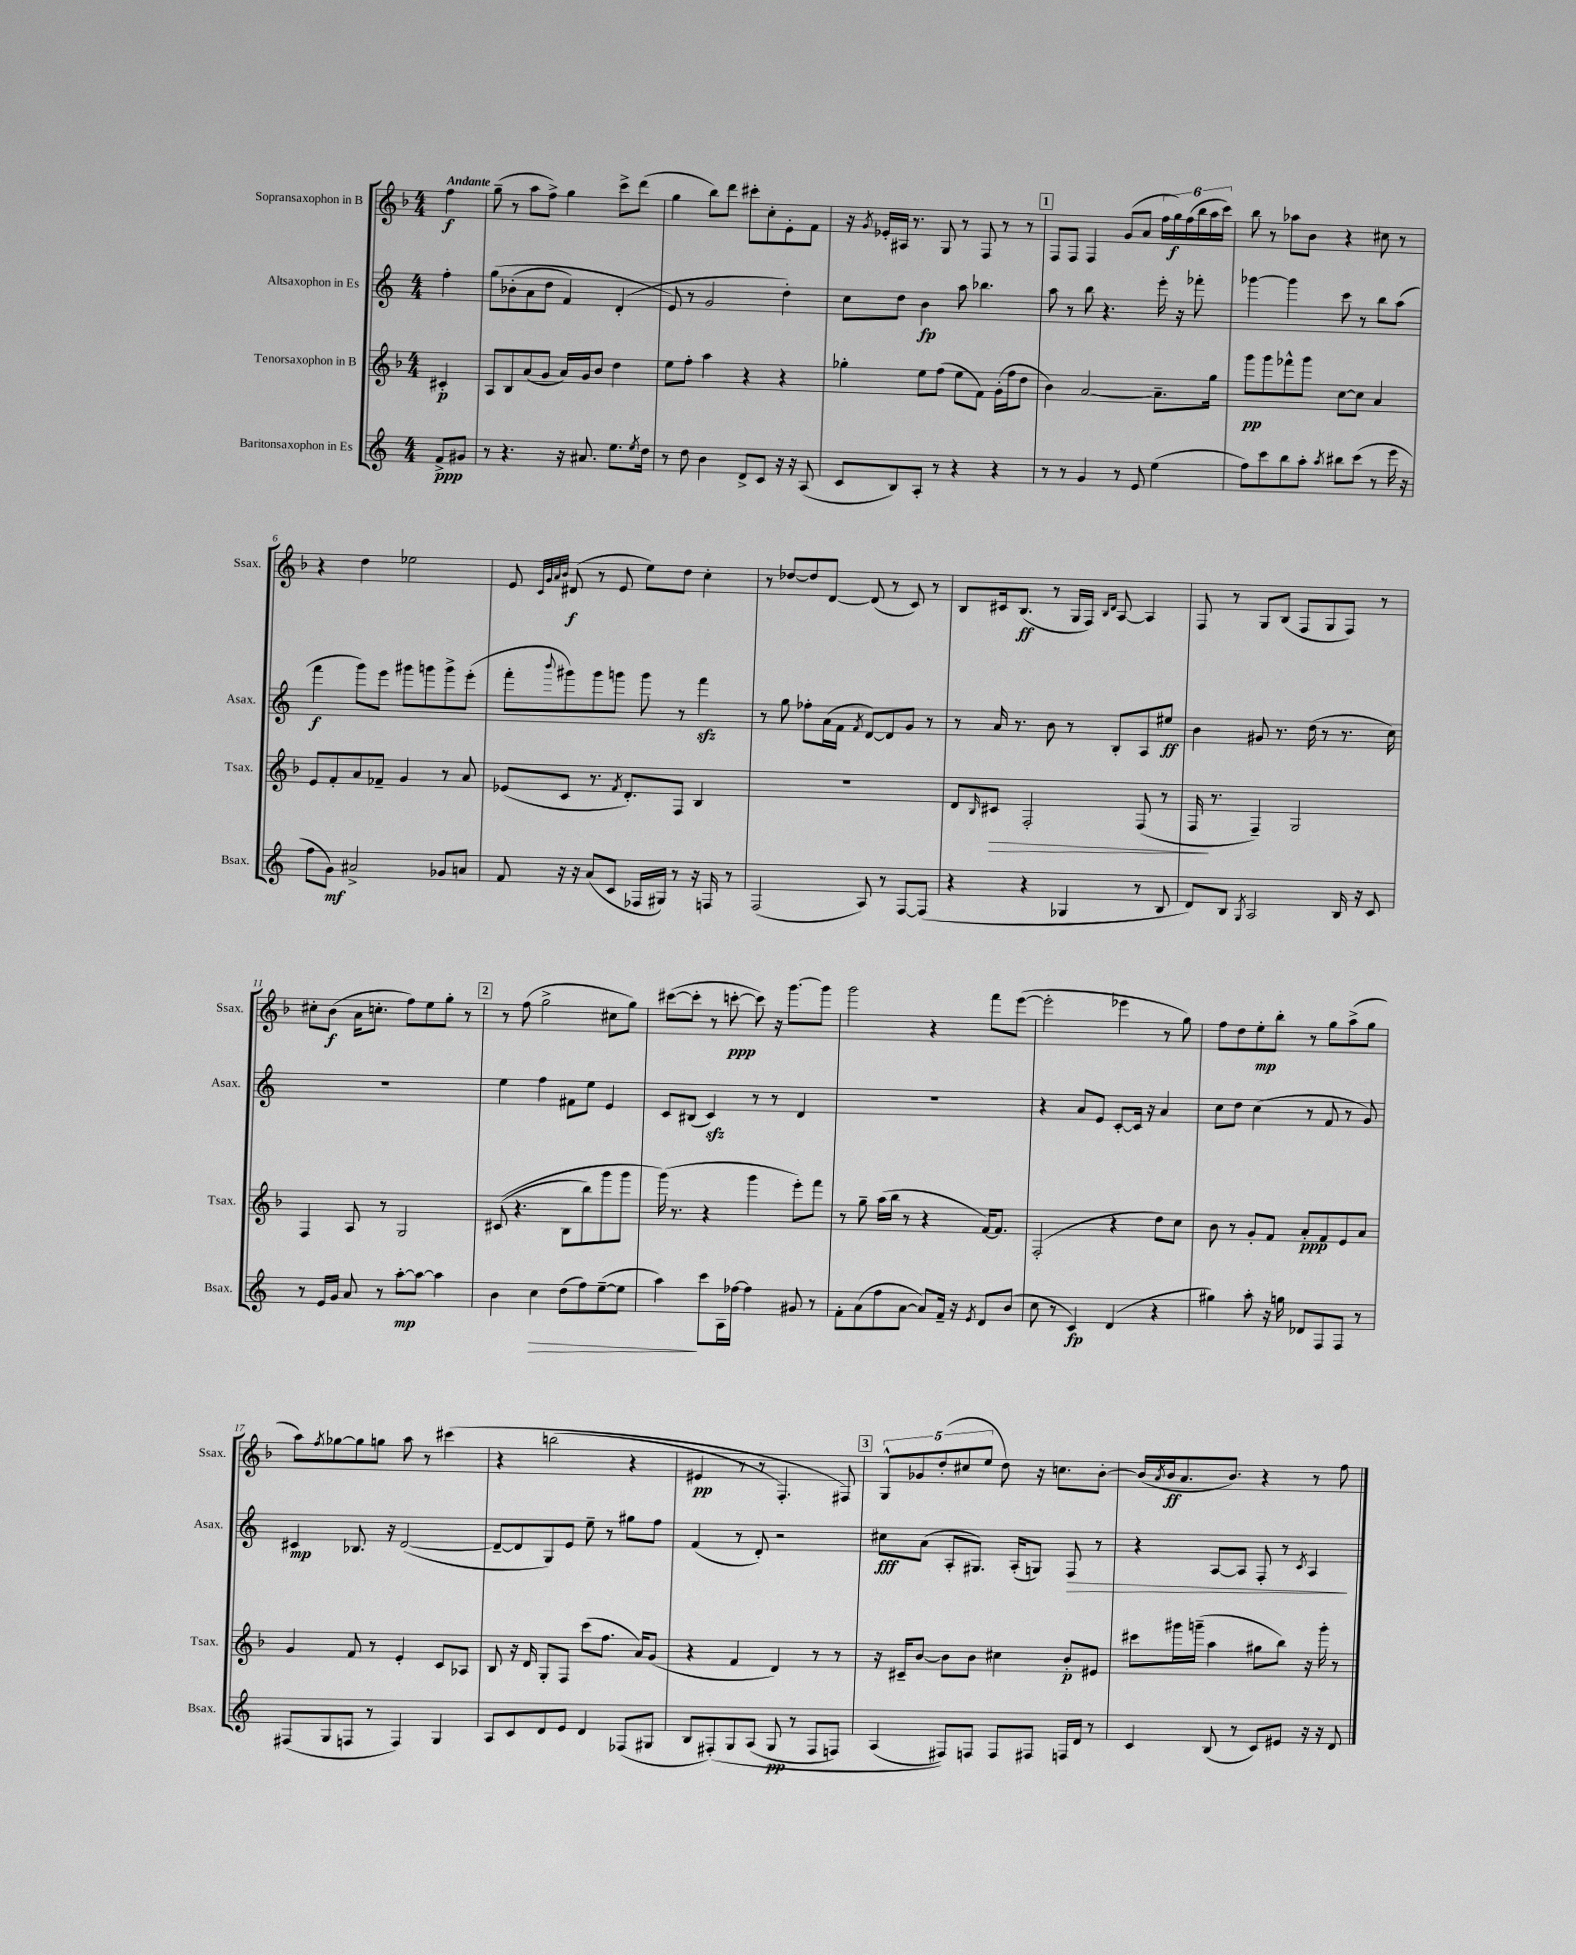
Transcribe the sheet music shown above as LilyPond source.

<<
\new StaffGroup <<
\new Staff = "s0" \with { instrumentName = "Sopransaxophon in B" shortInstrumentName = "Ssax." } {
    \clef treble \key f \major \numericTimeSignature \time 4/4 \partial 4 \tempo "Andante"
    f''4\f |
    g''8--( r8 a''8 f''8->) g''4 c'''8-> d'''8( |
    g''4 bes''8) d'''8 cis'''8-. c''8-. e'8-. f'8 |
    r16 \acciaccatura { g'8 } ees'16-. ais16 r8. g8 r8 f8 r8 r8 |
    \mark \markup { \box "1" } f8 f8 f4 g'8( a'8 \tuplet 6/4 { f''16 g''16\f) f''16( bes''16 a''16 c'''16) } |
    bes''8 r8 aes''8 bes'8 r4 cis''8 r8 |
    r4 d''4 ees''2 |
    e'8 \grace { c'32 g'32 a'32 bes'32 } dis'8\f( r8 e'8 e''8) d''8 c''4-. |
    r8 des''8~ des''8 d'8~ d'8( r8 c'8) r8 |
    bes8 cis'16 bes8.\ff( r8 g16 f16) \grace { bes16 d'16 } a8~ a4 |
    f8 r8 g8 bes8( f8 g8 f8) r8 |
    cis''8-. bes'8\f( a'16 c''8.-. f''8) e''8 g''8-. r8 |
    \mark \markup { \box "2" } r8 f''8( g''2-> cis''8 g''8) |
    cis'''8~( cis'''8-. r8 c'''8~-.\ppp c'''8) r16 g'''8.~ g'''8 |
    g'''2 r4 f'''8 e'''8~( |
    e'''2-. ees'''4 r8 g''8) |
    f''8 d''8 e''8-.\mp bes''8-. r8 g''8 a''8->( g''8 |
    a''8) \acciaccatura { f''8 } ges''8~ ges''8 g''8 a''8 r8 cis'''4\( |
    r4 b''2( r4 |
    eis'4\pp r8 r8 f4.-.) fis8\) |
    \mark \markup { \box "3" } \tuplet 5/4 { g8-^ ges'8 d''8-.( cis''8 e''8 } d''8) r16 c''8. bes'8~-. |
    bes'16( \acciaccatura { a'8 } bes'16\ff a'8. bes'8.) r4 r8 f''8 \bar "|." |
}
\new Staff = "s1" \with { instrumentName = "Altsaxophon in Es" shortInstrumentName = "Asax." } {
    \clef treble \key c \major \numericTimeSignature \time 4/4 \partial 4
    f''4-. |
    g''8\( bes'8-.( a'8 d''8 f'4) d'4-.( |
    e'8\) r8 g'2 d''4-.) |
    c''8 d''8 b'4\fp a''8 bes''4. |
    \mark \markup { \box "1" } a''8 r8 b''8 r4. e'''16-. r16 fes'''8-. |
    ges'''4~ ges'''4 c'''8 r8 b''8 a''8( |
    f'''4\f g'''8) e'''8 gis'''8 g'''8 g'''8-> e'''8-.( |
    f'''8-. \appoggiatura { b'''8 } gis'''8) gis'''8 g'''8 g'''8 r8 f'''4\sfz |
    r8 g''8 fes''8-. a'16( f'16 \acciaccatura { f'8 } d'8~) d'8 g'8 r8 |
    r8 a'16 r8. b'8 r8 b8-. a8 eis''8\ff |
    b'4 gis'8 r8. d''16( r8 r8. c''16) |
    R1 |
    \mark \markup { \box "2" } e''4 f''4 fis'8 e''8 e'4 |
    c'8 bis8( c'4\sfz) r8 r8 d'4 |
    R1 |
    r4 a'8 e'8 c'8~-. c'16 r16 a'4 |
    c''8 d''8 c''4( r8 f'8 r8 g'8) |
    cis'4\mp bes8. r16 d'2~( |
    d'8~-- d'8 g8) e'8 e''8-- r8 gis''8 f''8 |
    f'4( r8 d'8-.) r2 |
    \mark \markup { \box "3" } cis''8\fff a'8( a8-. gis8.) a16-.( g8) f8\> r8 |
    r4 a8~ a8 f8-. r8 \acciaccatura { c'8 } a4\! \bar "|." |
}
\new Staff = "s2" \with { instrumentName = "Tenorsaxophon in B" shortInstrumentName = "Tsax." } {
    \clef treble \key f \major \numericTimeSignature \time 4/4 \partial 4
    cis'4-.\p |
    a8 bes8 a'8( g'8 a'16) g'16 bes'8 d''4 |
    e''8 f''8-. a''4 r4 r4 |
    ges''4-. e''8 f''8( e''8 f'8) g'16-.( f''16 d''8 |
    \mark \markup { \box "1" } bes'4) a'2~ a'8.-- g''16 |
    g'''8\pp g'''8 fes'''8-^ g'''8 c''8~ c''8 a'4 |
    e'8 f'8-. a'8 fes'8-- g'4 r8 a'8 |
    ees'8( c'8 r8. \acciaccatura { f'8 } d'8.-.) f8 bes4 |
    R1 |
    d'8 \grace { bes16 } cis'8\> f2-. f8( r8 |
    f16\! r8. f4--) g2 |
    f4 a8 r8 g2 |
    \mark \markup { \box "2" } cis'8(\( r4. bes8 bes''8) g'''8 g'''8 |
    g'''16(\) r8. r4 g'''4 e'''8-.) f'''8 |
    r8 g''8-- a''16( bes''16 r8 r4 f'16~) f'8. |
    f2-.( r4 d''8) c''8 |
    bes'8 r8 g'8-. f'8 a'8-.\ppp f'8 e'8 a'8 |
    g'4 f'8 r8 e'4-. c'8 aes8 |
    bes8 r16 d'16 g8-. f8 c'''8( f''8. a'16) g'8( |
    r4 f'4 d'4) r8 r8 |
    \mark \markup { \box "3" } r16 cis'16-- bes'8~ bes'8 bes'8 cis''4 bes'8-.\p eis'8 |
    cis'''8 gis'''16 g'''16--( a''4 gis''8 bes''8) r16 g'''16-. r8 \bar "|." |
}
\new Staff = "s3" \with { instrumentName = "Baritonsaxophon in Es" shortInstrumentName = "Bsax." } {
    \clef treble \key c \major \numericTimeSignature \time 4/4 \partial 4
    f'8->\ppp gis'8 |
    r8 r4. r16 ais'8. e''8. \acciaccatura { e''8 } d''16 |
    r8 d''8 b'4 d'8-> c'8 r16 r16 a8( |
    c'8 b8) a8-. r8 r4 r4 |
    \mark \markup { \box "1" } r8 r8 g'4 r8 e'8 e''4( |
    f''8) c'''8 b''8 a''8-. \acciaccatura { a''8 } bis''8 c'''8( r8 e'''16 r16 |
    f''8 g'8\mf) ais'2-> ges'8 a'8 |
    f'8 r16 r16 a'8( c'8 fes16 gis16) r8 r16 f16 r8 |
    f2( a8) r8 f8~ f8( |
    r4 r4 ges4 r8 b8 |
    d'8) b8 \acciaccatura { g8 } a2 b16 r16 c'8 |
    r8 e'16 g'16 a'8 r8 a''8~-.\mp a''8~ a''4 |
    \mark \markup { \box "2" } b'4 c''4\> d''8( f''8) e''8~--( e''8 |
    a''4\!) c'''8 a16 fes''16~ fes''4 gis'8 r8 |
    f'8-. a'8( f''8 a'8~ a'8) f'16-- r16 \acciaccatura { e'8 } d'8 b'8( |
    c''8 r8 c'4\fp) d'4( r4 |
    gis''4) a''8-. r16 g''16 des'8 f8 f8 r8 |
    fis8( g8 f8 r8 f4) g4 |
    a8 c'8 d'8 e'8 d'4 fes8( gis8 |
    b8 fis8-.)\( g8 a8( g8\pp r8 fis8 f8) |
    \mark \markup { \box "3" } a4( fis8)\) f8 f8 fis8 f16 d'16 r8 |
    c'4 b8( r8 c'8) eis'8 r16 r16 d'8 \bar "|." |
}
>>
>>
